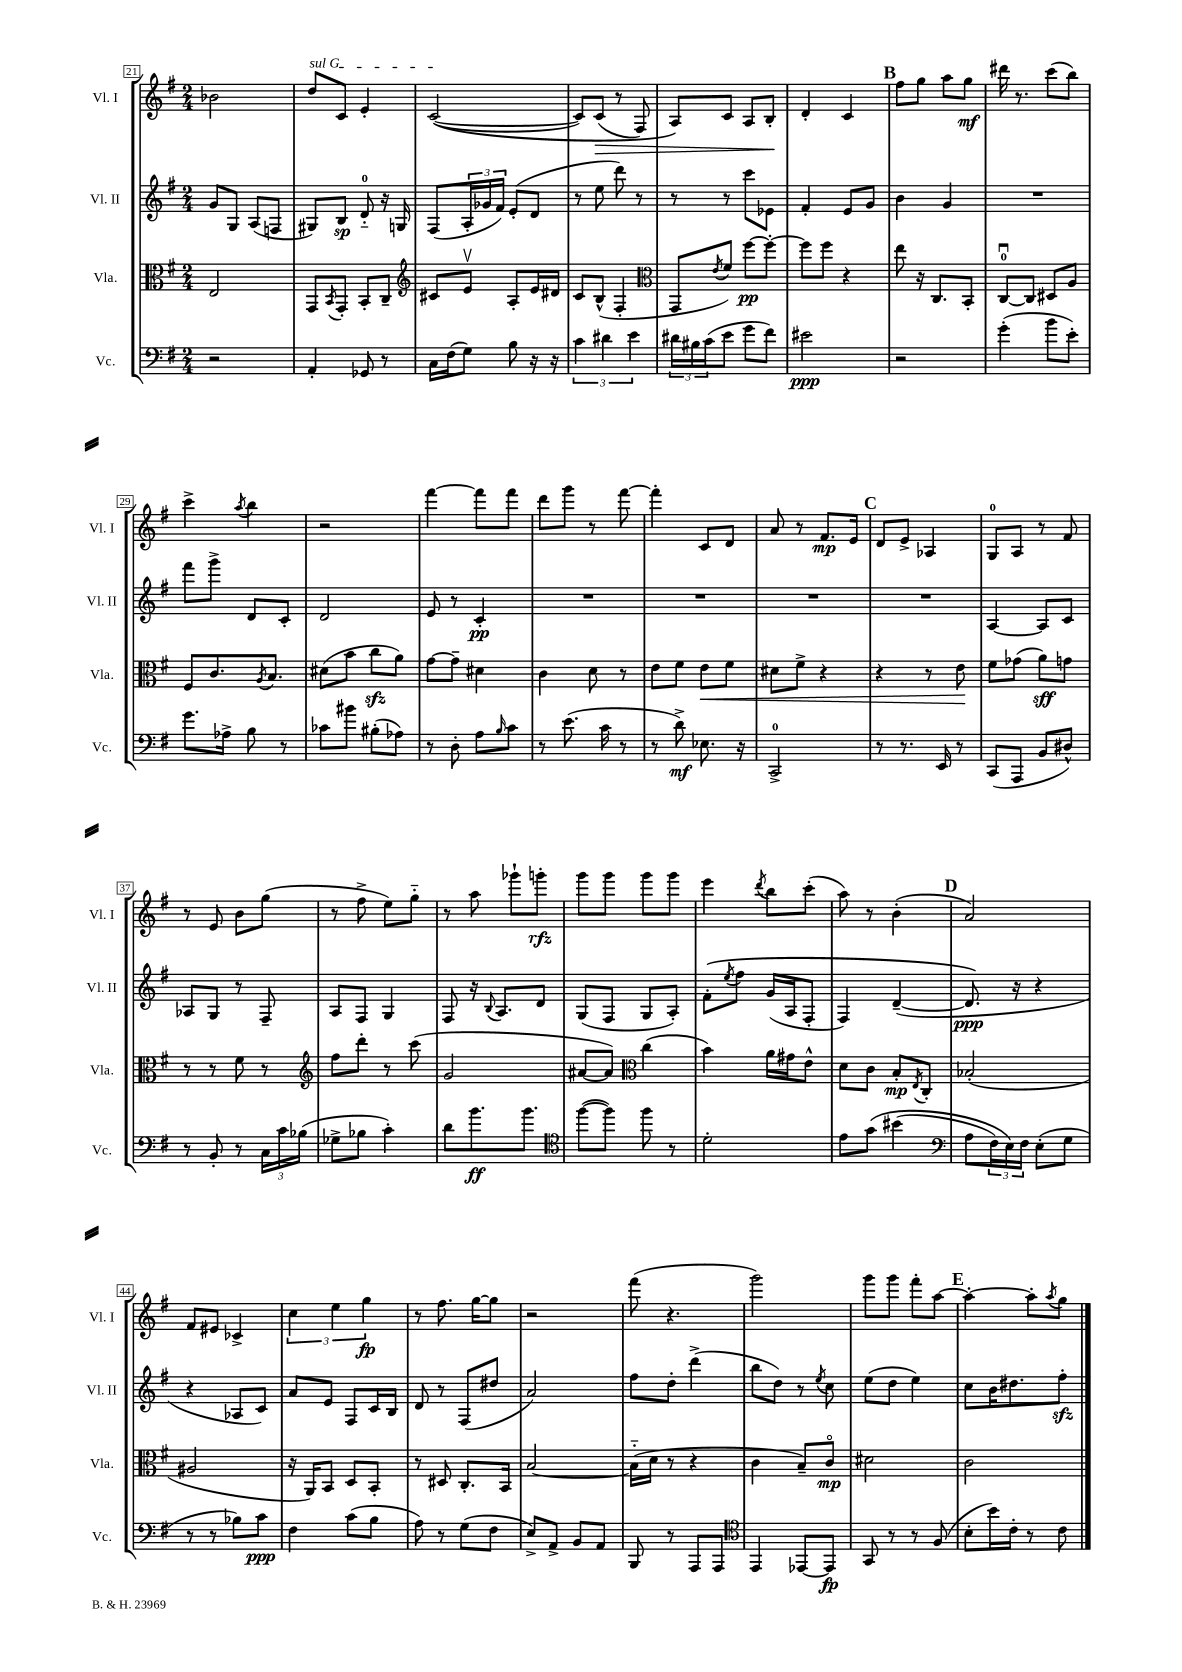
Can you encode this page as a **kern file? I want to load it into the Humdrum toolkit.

**kern	**kern	**kern	**kern
*staff4	*staff3	*staff2	*staff1
*clefF4	*clefC3	*clefG2	*clefG2
*k[f#]	*k[f#]	*k[f#]	*k[f#]
*M2/4	*M2/4	*M2/4	*M2/4
2r	2E/	8g/L	2b-\
.	.	8G/J	.
.	.	(8A/L	.
.	.	8F/J	.
=	=	=	=
4AA'/	8GG/L	8G#/L)	8dd/L
.	8qBB/	.	.
.	8GG'/J	8B/J	8c/J
8GG-/	8BB'/L	8d'~/	4e'/
8r	8C~/J	16r	.
.	.	16G/	.
=	=	=	=
*	*clefG2	*	*
16C\LL	8c#/L	(8F#/L	&(([2c/
(16F#\J	.	.	.
8G\J)	8ev/J	24A'/L	.
.	.	24g-/	.
.	.	24f#/JJ)	.
8B\	8A'/L	(8e'/L	.
16r	16e/L	8d/J	.
16r	16d#/JJ	.	.
=	=	=	=
6c\	8c/L	8r	8c/]L)
.	(8B^^/J	8ee\	(8c/J
6d#\	.	.	.
.	4F#'/	8ddd\)	8r
6e\	.	.	.
.	.	8r	8F#/)
=	=	=	=
*	*clefC3	*	*
24d#\LL	8GG/L	8r	8A/L&)
24B#\	.	.	.
(24c\J	.	.	.
.	8qe/	.	.
8e\J	8f#/J)	8r	8c/J
8g\L	[8ff#\L	8ccc\L	8A/L
8f#\J)	8ff#'\_J	8e-\J	8B'/J
=	=	=	=
2e#\	8ff#\]L	4f#'/	4d'/
.	8ff#\J	.	.
.	4r	8e/L	4c/
.	.	8g/J	.
=	=	=	=
2r	8ee\	4b\	8ff#\L
.	16r	.	8gg\J
.	8.C/L	.	.
.	.	4g/	8aa\L
.	8BB'/J	.	8gg\J
=	=	=	=
(4g'\	[8Cu/L	2r	16ddd#\
.	.	.	8.r
.	8C/]J	.	.
8b\L	8D#/L	.	(8ccc\L
8e'\J)	8A/J	.	8bb\J)
=	=	=	=
8.g\L	8F#/L	8fff#\L	4ccc^\
.	8.c/	8ggg^\J	.
16A-^\Jk	.	.	.
.	.	.	8qaa/
8B\	.	8d/L	4bb\
.	8qA/	.	.
.	8.B/J	.	.
8r	.	8c'/J	.
=	=	=	=
8c-\L	(8d#\L	2d/	2r
8b#\J	8b\J	.	.
(8B#'\L	8cc\L	.	.
8A-\J)	8a\J)	.	.
=	=	=	=
8r	[8g\L	8e/	[4fff#\
8D'\	8g~\]J	8r	.
8A\L	4d#\	4c'/	8fff#\]L
16qqB/	.	.	.
8c\J	.	.	8fff#\J
=	=	=	=
8r	4c\	2r	8ddd\L
(8.e\	.	.	8ggg\J
.	8d\	.	8r
16c\	.	.	.
8r	8r	.	[8fff#\
=	=	=	=
8r	8e\L	2r	4fff#'\]
8d^\)	8f#\J	.	.
8.E-\	8e\L	.	8c/L
.	8f#\J	.	8d/J
16r	.	.	.
=	=	=	=
2CC^/	8d#\L	2r	8a/
.	8f#^\J	.	8r
.	4r	.	8.f#/L
.	.	.	16e/Jk
=	=	=	=
8r	4r	2r	8d/L
8.r	.	.	8e^/J
.	8r	.	4A-/
16EE/	.	.	.
8r	8e\	.	.
=	=	=	=
(8CC/L	8f#\L	[4A/	8G/L
8AAA/J	(8g-\J	.	8A/J
8BB/L	8a\L)	8A/]L	8r
8D#^^/J)	8g\J	8c/J	8f#/
=	=	=	=
8r	8r	8A-/L	8r
8BB'/	8r	8G/J	8e/
8r	8f#\	8r	8b\L
24C\LL	8r	8F#~/	(8gg\J
24c\	.	.	.
(24B-\JJ	.	.	.
=	=	=	=
*	*clefG2	*	*
8G-^\L	8ff#\L	8A/L	8r
8B-\J	8ddd'\J	8F#/J	8ff#^\
4c'\)	8r	4G/	8ee\L)
.	(8ccc\	.	8gg'~\J
=	=	=	=
8d\L	2g/	8F#/	8r
8.b\	.	16r	8aa\
.	.	8qqB/	.
.	.	8.A/L	.
.	.	.	8ggg-`\L
8.b\J	.	.	.
.	.	8d/J	8ggg'\J
=	=	=	=
*clefC4	*	*	*
([8ff#\L	[8a#/L	(8G/L	8ggg\L
8ff#\]J)	8a#/]J)	8F#/J	8ggg\J
*	*clefC3	*	*
8ff#\	(4cc\	8G/L	8ggg\L
8r	.	8A'/J)	8ggg\J
=	=	=	=
2d'\	4b\)	&(8f#'\L	4eee\
.	.	8qee/	.
.	.	8ff#\J	.
.	.	.	8qddd/
.	16a\LL	(16g/LL	8bb\L
.	16g#\J	16A/J	.
.	8e^^\J	8F#'/J	(8ccc'\J
=	=	=	=
8e\L	8d\L	4F#/)	8aa\)
&(8g\J	8c\J	.	8r
(4b#\	8B'/L	([4d~/	(4b'\
.	8qE/	.	.
.	8C'/J	.	.
=	=	=	=
*clefF4	*	*	*
8A\L	(2B-'/	8.d/]&)	2a/)
24F#\L)	.	.	.
24E\&)	.	.	.
.	.	16r	.
24F#\JJ	.	.	.
(8E'\L	.	4r	.
8G\J	.	.	.
=	=	=	=
8r	2A#/	4r	8f#/L
8r	.	.	8e#/J
8B-\L)	.	8A-/L	4c-^/
8c\J	.	8c/J)	.
=	=	=	=
4F#\	16r	8a/L	6cc\
.	16AA/LK)	.	.
.	8BB/J	8e/J	.
.	.	.	6ee\
(8c\L	8D/L	8F#/L	.
.	.	.	6gg\
8B\J	8BB'/J	16c/L	.
.	.	16B/JJ	.
=	=	=	=
8A\)	8r	8d/	8r
8r	8D#/	8r	8.ff#\
(8G\L	8.C'/L	(8F#/L	.
.	.	.	[16gg\LK
8F#\J	.	8dd#/J	8gg\]J
.	16BB/Jk	.	.
=	=	=	=
8E^/L)	[2B/	2a/)	2r
8AA^/J	.	.	.
8BB/L	.	.	.
8AA/J	.	.	.
=	=	=	=
8BBB/	(16B'~\]LL	8ff#\L	(8fff#\
.	16d\JJ	.	.
8r	8r	8dd'\J	4.r
8AAA/L	4r	(4ddd^\	.
8AAA/J	.	.	.
=	=	=	=
*clefC4	*	*	*
4EE/	4c\	8bb\L	2ggg\)
.	.	8dd\J)	.
[8EE-/L	8B~/L)	8r	.
.	.	8qee/	.
8EE-/]J	8co/J	8cc\	.
=	=	=	=
8GG/	2d#\	(8ee\L	8ggg\L
8r	.	8dd\J	8ggg\J
8r	.	4ee\)	8fff#'\L
(8F#/	.	.	[8aa\J
=	=	=	=
8B'\L	2c\	8cc\L	4aa'\_
16b\L)	.	16b\K	.
16c'\JJ	.	8.dd#\	.
8r	.	.	8aa'\]L
.	.	.	8qaa/
8c\	.	8ff#'\J	8gg\J
==	==	==	==
*-	*-	*-	*-
